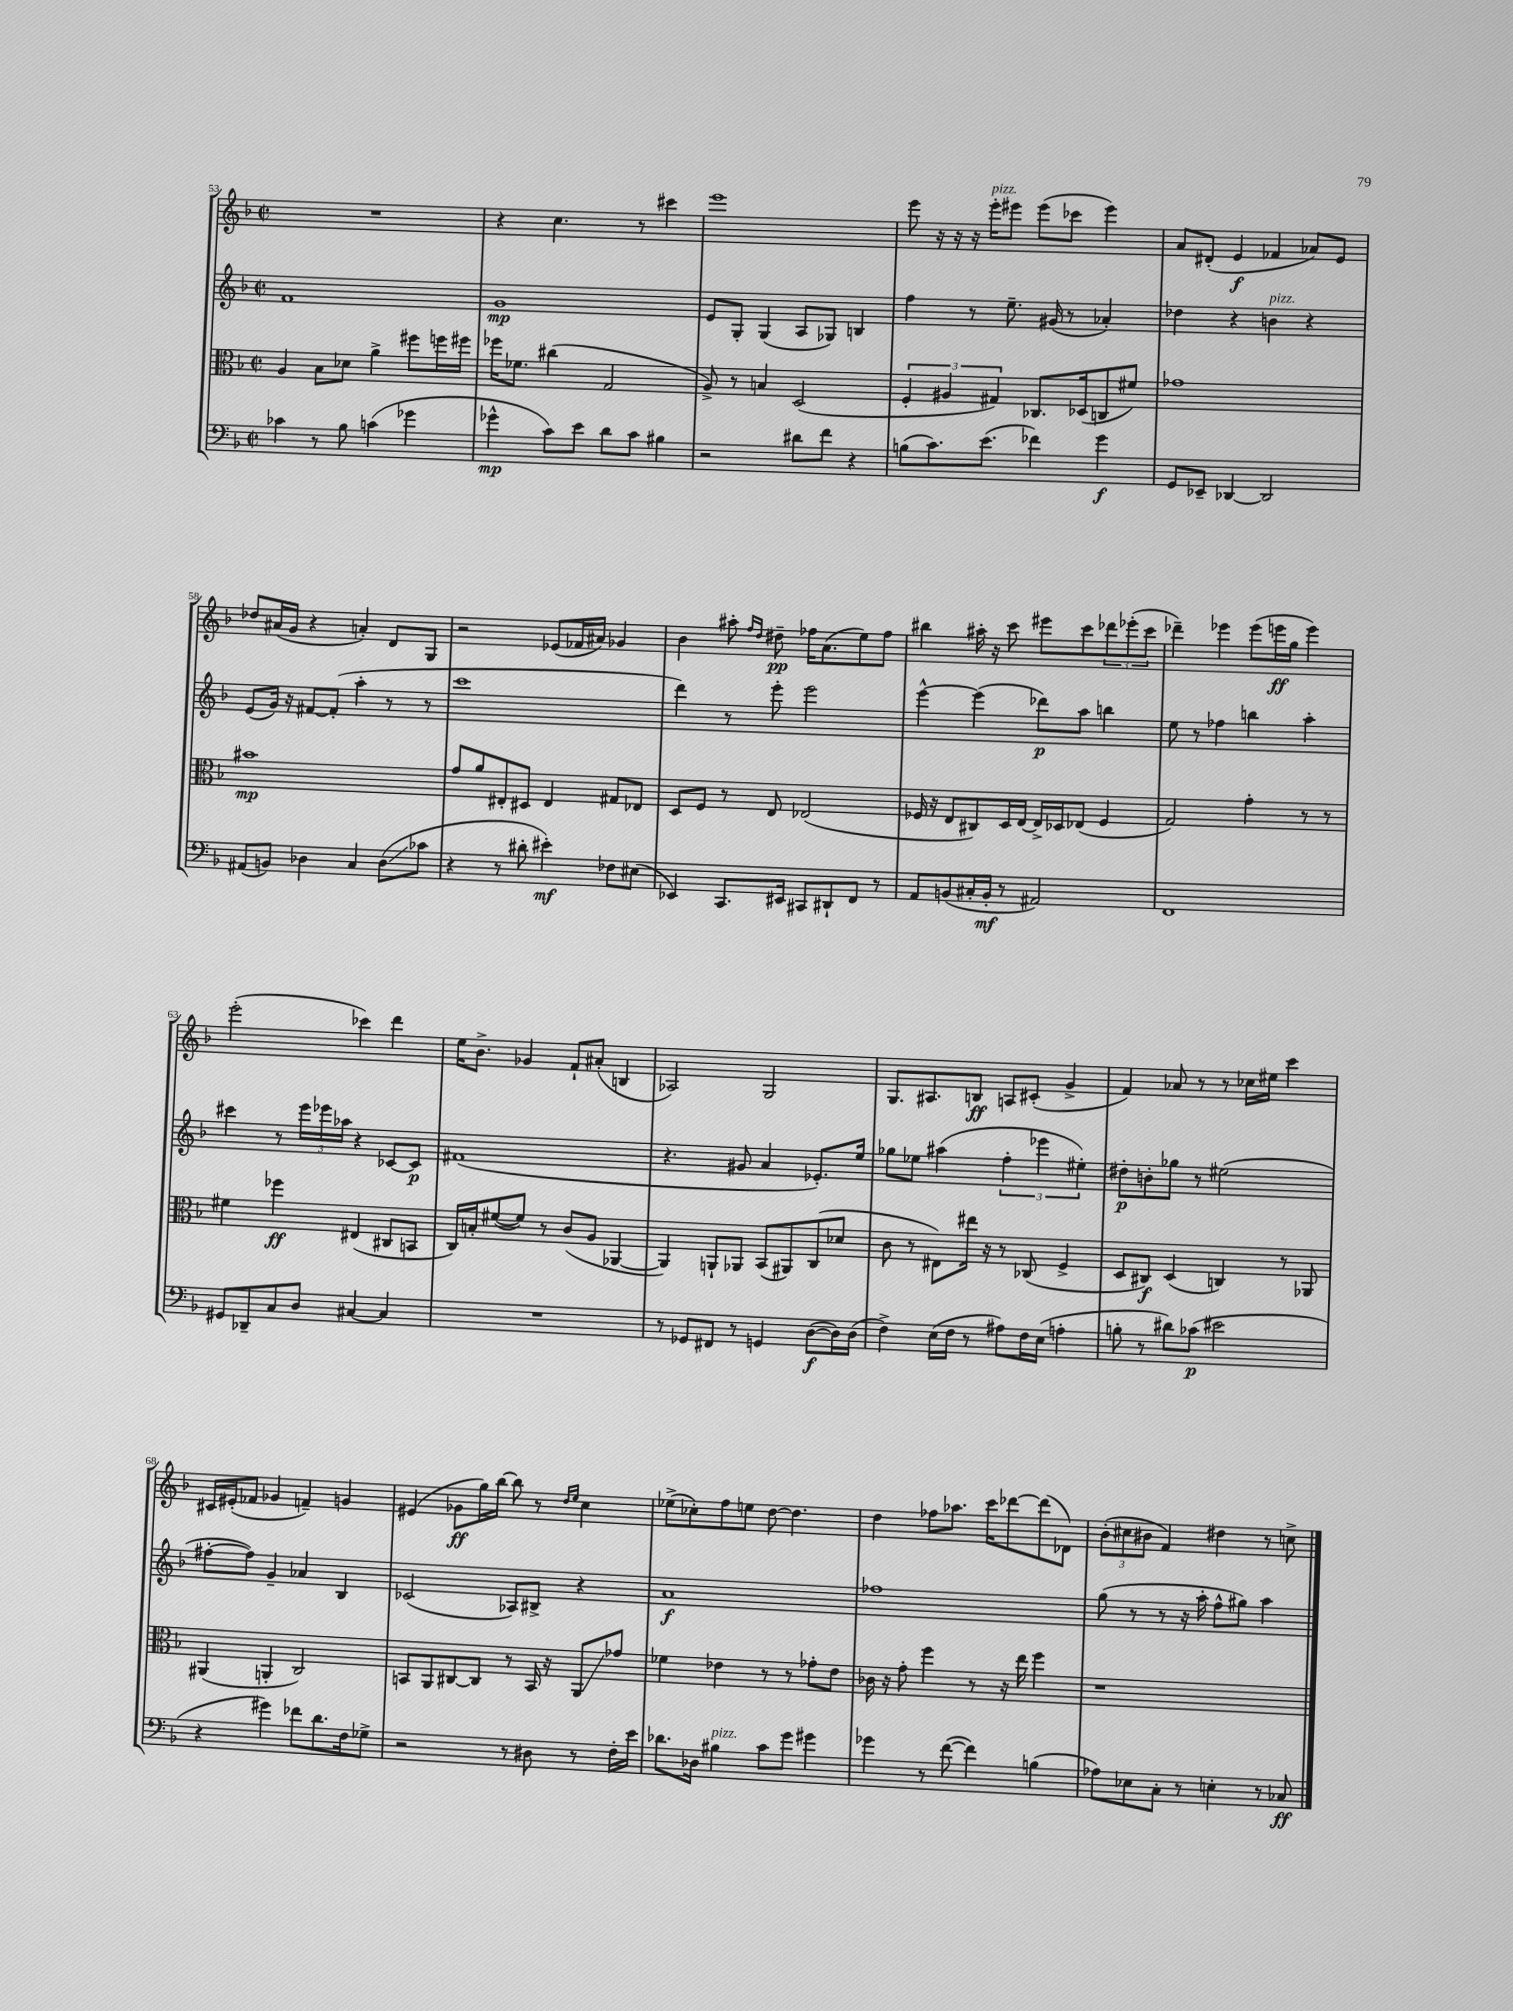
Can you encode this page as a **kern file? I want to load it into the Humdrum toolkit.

**kern	**kern	**kern	**kern
*staff4	*staff3	*staff2	*staff1
*clefF4	*clefC3	*clefG2	*clefG2
*k[b-]	*k[b-]	*k[b-]	*k[b-]
*M2/2	*M2/2	*M2/2	*M2/2
*met(c|)	*met(c|)	*met(c|)	*met(c|)
4c-	4A	1f	1r
8r	8B-	.	.
8B-	8d-	.	.
(4c	4a^	.	.
4g-	8ff#	.	.
.	16ff	.	.
.	16ff#	.	.
=	=	=	=
4g-^^	16ff-	1g	4r
.	8.f-	.	.
8c)	(4cc#	.	4.cc
8e	.	.	.
8d	2G	.	.
8c	.	.	8r
4B#	.	.	4ccc#
=	=	=	=
2r	8A^)	8e	1eee
.	8r	8G'	.
.	4B	(4G	.
8d#	(2D	8A	.
8f	.	8G-)	.
4r	.	4B	.
=	=	=	=
(8B	6F'	4ff	8eee
8.c)	.	.	16r
.	6A#	.	.
.	.	.	16r
.	.	8r	16r
(8.e	.	.	16eee'
.	6G#)	.	.
.	.	8.ee~	8eee#
4f-)	8.C-	.	(8eee#
.	.	(16g#	.
.	.	8r	8ccc-
.	(16D-	.	.
4g	8C	4a-')	4eee#)
.	8f#)	.	.
=	=	=	=
8GG	1g-	4dd-	8a
8EE-~	.	.	(8d#'
[4DD-	.	4r	4e
2DD-]	.	4b	4f-
.	.	4r	8a-)
.	.	.	8e
=	=	=	=
(8AA#	1b#	(8e	8dd-
8BB)	.	16g)	(16a#
.	.	16r	16g
4D-	.	[8f#	4r
.	.	(8f#']	.
4C	.	4aa'	4a')
(8D-	.	8r	8d
8c-	.	8r	8G
=	=	=	=
4r	8g	1ccc	2r
.	8a	.	.
8r	8E#'	.	.
8d#'	8D#	.	.
4e#')	4E#	.	(8e-
.	.	.	16f-
.	.	.	16a#)
8F-	8G#	.	4g-
(8E#	8E-	.	.
=	=	=	=
4EE-)	8D	4ddd)	4b-
.	8F	.	.
8.CC	8r	8r	8aa#'
.	.	.	16qqff
.	.	.	16qqdd
.	8E	8eee'	8dd#~
16EE#	.	.	.
8CC#	(2E-	2eee	16ff-
.	.	.	(8.a
8DD#`	.	.	.
8FF	.	.	8ee)
8r	.	.	8ff-
=	=	=	=
8AA	16F-	[4eee^^	4bb#
.	16r	.	.
(8BB	8E	.	.
16C#'	8C#)	(4eee]	16aa#'
16BB'	.	.	16r
8r	16D	.	8ccc
.	[16E	.	.
2AA#)	16E^]	8ddd-)	8eee#
.	16D-	.	.
.	(8E-	8aa	8ccc
.	4F-	4bb	12ddd-
.	.	.	(12eee-'
.	.	.	12ccc
=	=	=	=
1FF	2G)	8ee	4ddd-~)
.	.	8r	.
.	.	4ff-	4eee-
.	4g'	4bb	(8eee-
.	.	.	16eee
.	.	.	16gg
.	8r	4aa'	4eee)
.	8r	.	.
=	=	=	=
8GG#	4f#	4ccc#	(2eee'
8DD-~	.	.	.
8C	4ff-	8r	.
8D	.	24eee	.
.	.	24eee-	.
.	.	24aa-	.
[4C#	(4E#	4r	4ccc-)
4C#]	8C#	[8c-	4ddd
.	8BB	8c-]	.
=	=	=	=
1r	16C)	(1f#	16ee
.	16B'	.	8.b-^
.	([8f#	.	.
.	8f#])	.	4g-
.	8r	.	.
.	(8c	.	8f`
.	8A	.	(8a#'
.	[4AA-	.	4B
=	=	=	=
8r	4AA-])	4.r	2A-)
8GG-	.	.	.
8FF#	8AA`	.	.
8r	8AA-	8g#	.
4GG	(8BB-	4a	2G
.	8AA#)	.	.
([8D	(8C	8.e-')	.
16D])	8d-	.	.
(16D	.	16ee	.
=	=	=	=
4F^)	8c	8gg-	8.G
.	8r	8ee-	.
.	.	.	8.A#
(16E	8E#)	(4aa#	.
16F	.	.	.
8r	16ee#	.	8B
.	16r	.	.
8A#)	8r	6ff'	8A
16F	(8C-	.	(8c#'
.	.	6eee-	.
(16E	.	.	.
4A'	4F^	.	4g^
.	.	6ee#')	.
=	=	=	=
8B'	8D	8dd#'	4f)
8r	8C#)	8b'	.
8d#)	(4D	8gg-	8a-
(8c-	.	8r	8r
2e#	4C)	(2ee#	8r
.	.	.	16cc-
.	.	.	16ee#
.	8r	.	4ccc
.	8AA-	.	.
=	=	=	=
4r	(4AA#	[8ff#'	16c#
.	.	.	(16e#'
.	.	8ff#])	8f-
4g#)	4AA'	4g~	4g-
8f-	2C)	4a-	4f~)
8.d	.	.	.
.	.	4B-	4g
16F	.	.	.
8G-^	.	.	.
=	=	=	=
2r	8BB	(2c-	(4e#
.	8AA	.	.
.	[8C#	.	8g-
.	8C#]	.	16gg)
.	.	.	[16bb-
8r	8r	8A-)	8bb-]
8D#	16BB	8B#^	8r
.	16r	.	.
.	.	.	16qqdd
.	.	.	16qqee
8r	8AA	4r	4cc
16F'	8g-	.	.
16e	.	.	.
=	=	=	=
8.d-	4f-	1a	(8ee-^
.	.	.	8cc-')
16D-	.	.	.
4B#	4e-	.	8ff
.	.	.	8ee
8c	8r	.	[8dd
8g	8r	.	4.dd]
4g#	8g-'	.	.
.	8e-	.	.
=	=	=	=
4g-	16c-	1ff-	4dd
.	16r	.	.
.	8g'	.	.
8r	4ff	.	8ff-
([8f	.	.	8.aa-
4f])	8r	.	.
.	.	.	16ccc
.	16r	.	[8ddd-
.	16ee	.	.
(4B	4ff	.	(8ddd-]
.	.	.	8d-)
=	=	=	=
8A-)	1r	(8gg	(12b-'
.	.	.	12cc#
8E-	.	8r	.
.	.	.	12b#
8C'	.	8r	4f)
8r	.	16r	.
.	.	16aa'	.
4E'	.	8ff^^	4dd#
.	.	8gg#)	.
8r	.	4aa	8r
8C-	.	.	8cc^
==	==	==	==
*-	*-	*-	*-
